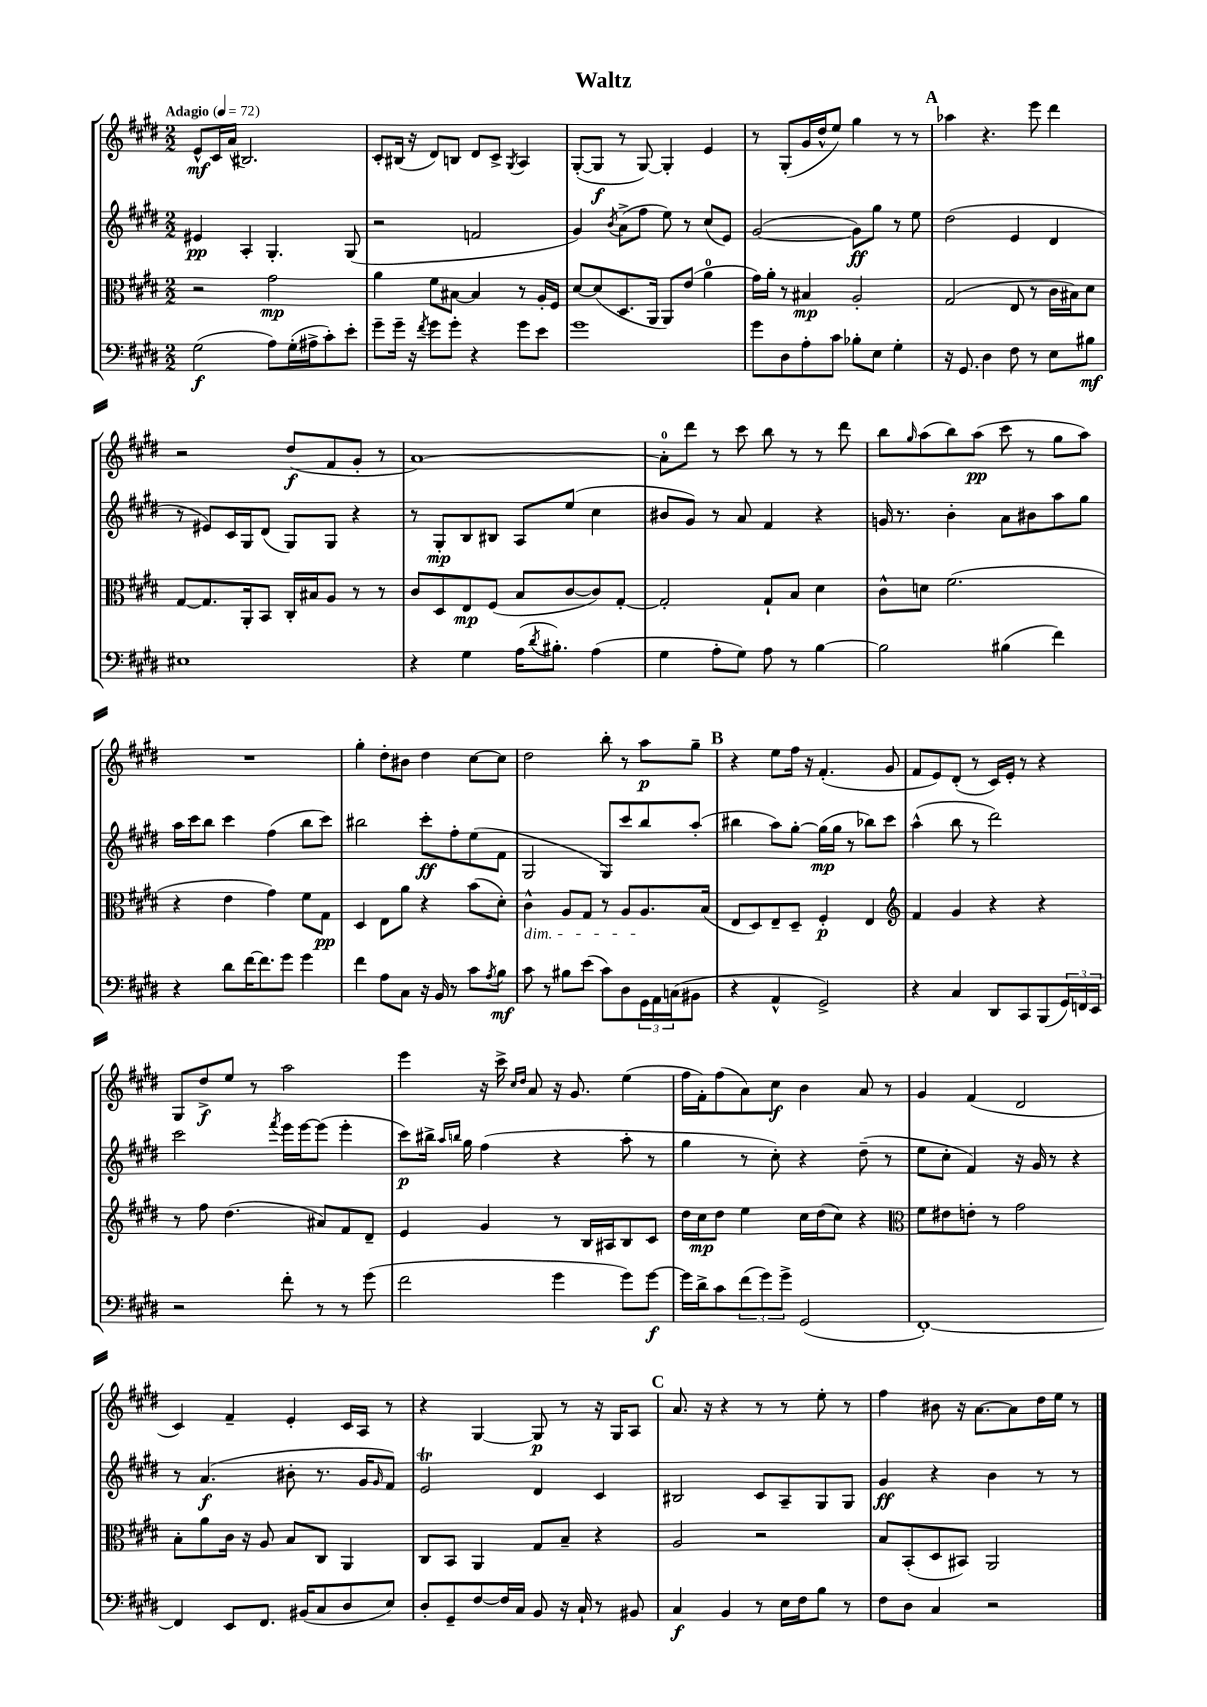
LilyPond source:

\header { title = "Waltz" }
<<
\new StaffGroup <<
\new Staff = "s0" {
    \clef treble \key e \major \numericTimeSignature \time 2/2 \tempo "Adagio" 4 = 72
    e'8-^\mf cis'16 a'16( bis2.) |
    cis'8-. bis16( r16 dis'8) b8 dis'8 cis'8-> \acciaccatura { gis8 } a4 |
    gis8~-.( gis8\f r8 gis8~) gis4-. e'4 |
    r8 gis8-.( gis'16 dis''16-^ e''8) gis''4 r8 r8 |
    \mark \markup { \bold "A" } aes''4 r4. e'''8 dis'''4 |
    r2 dis''8\f( fis'8 gis'8-. r8 |
    a'1~) |
    a'8-0-. dis'''8 r8 cis'''8 b''8 r8 r8 dis'''8 |
    b''8 \grace { gis''16 } a''8( b''8) a''8\pp( cis'''8 r8 gis''8 a''8) |
    R1 |
    gis''4-. dis''8-. bis'8 dis''4 cis''8~ cis''8 |
    dis''2 b''8-. r8 a''8\p gis''8-- |
    \mark \markup { \bold "B" } r4 e''8 fis''16 r16 fis'4.-.( gis'8 |
    fis'8 e'8) dis'8-.( r8 cis'16) e'16-. r8 r4 |
    gis8 dis''8->\f e''8 r8 a''2 |
    e'''4 r16 cis'''16-> \grace { cis''16 dis''16 } a'8 r16 gis'8. e''4( |
    fis''16 fis'16-.) fis''8( a'8) cis''8\f b'4 a'8 r8 |
    gis'4 fis'4( dis'2 |
    cis'4) fis'4-- e'4-. cis'16 a16 r8 |
    r4 gis4~ gis8\p r8 r16 gis16 a8 |
    \mark \markup { \bold "C" } a'8. r16 r4 r8 r8 e''8-. r8 |
    fis''4 bis'8 r16 a'8.~ a'8 dis''16 e''16 r8 \bar "|." |
}
\new Staff = "s1" {
    \clef treble \key e \major \numericTimeSignature \time 2/2
    eis'4\pp a4-. gis4.-. gis8( |
    r2 f'2 |
    gis'4) \acciaccatura { b'8 } a'8->( fis''8 e''8) r8 cis''8( e'8) |
    gis'2~( gis'8\ff) gis''8 r8 e''8 |
    \mark \markup { \bold "A" } dis''2( e'4 dis'4 |
    r8 eis'8) cis'16 gis16 dis'8( gis8) gis8 r4 |
    r8 gis8-.\mp b8 bis8 a8 e''8( cis''4 |
    bis'8 gis'8) r8 a'8 fis'4 r4 |
    g'16 r8. b'4-. a'8 bis'8 a''8 gis''8 |
    a''16 cis'''16 b''8 cis'''4 fis''4( b''8 cis'''8) |
    bis''2 cis'''8-.\ff fis''8-. e''8( fis'8 |
    gis2 gis8) cis'''8 b''8 a''8-.( |
    \mark \markup { \bold "B" } bis''4 a''8) gis''8~-. gis''16\mp( gis''16 r8 bes''8) cis'''8 |
    a''4-^( b''8 r8 dis'''2) |
    cis'''2 \acciaccatura { fis'''8 } e'''16 e'''16~ e'''8( e'''4-. |
    cis'''8\p) bis''16-> \grace { a''16 b''16 } gis''16 fis''4( r4 a''8-. r8 |
    gis''4 r8 cis''8-.) r4 dis''8--( r8 |
    e''8 cis''8-. fis'4) r16 gis'16 r8 r4 |
    r8 a'4.\f( bis'8-. r8. gis'16 \grace { gis'16 } fis'8) |
    e'2\trill dis'4 cis'4 |
    \mark \markup { \bold "C" } bis2 cis'8 a8-- gis8 gis8 |
    gis'4\ff r4 b'4 r8 r8 \bar "|." |
}
\new Staff = "s2" {
    \clef alto \key e \major \numericTimeSignature \time 2/2
    r2 gis'2\mp |
    a'4 fis'8 bis8~ bis4 r8 a16-. fis16 |
    dis'8~ dis'8( dis8. a,16 a,8) e'8( a'4-0 |
    gis'16) a'16-. r8 bis4\mp a2-. |
    \mark \markup { \bold "A" } gis2( e8 r8 cis'16 bis16) dis'8 |
    gis8~ gis8. a,16-. b,8 cis16-. bis16 a8 r8 r8 |
    cis'8 dis8 e8\mp fis8( b8 cis'8~ cis'8) gis8~-. |
    gis2-. gis8-! b8 dis'4 |
    cis'8-^ d'8 fis'2.( |
    r4 e'4 gis'4) fis'8 gis8\pp |
    dis4 e8 a'8 r4 b'8( dis'8-.) |
    cis'4-^\dim a8 gis8 r8 a8 a8.\! b16( |
    \mark \markup { \bold "B" } e8 dis8) e8-- dis8-- fis4-.\p e4 |
    \clef treble fis'4 gis'4 r4 r4 |
    r8 fis''8 dis''4.( ais'8) fis'8 dis'8-- |
    e'4 gis'4 r8 b16 ais16 b8 cis'8 |
    dis''16 cis''16\mp dis''8 e''4 cis''16 dis''16( cis''8) r4 |
    \clef alto fis'8 eis'8 e'8-. r8 gis'2 |
    b8-. a'8 cis'16 r16 a8 b8 cis8 a,4 |
    cis8 b,8 a,4 gis8 b8-- r4 |
    \mark \markup { \bold "C" } a2 r2 |
    b8 b,8-.( dis8 bis,8) a,2 \bar "|." |
}
\new Staff = "s3" {
    \clef bass \key e \major \numericTimeSignature \time 2/2
    gis2\f( a8) gis16-.( ais16-> cis'8-.) e'8-. |
    gis'8-- gis'16-- r16 \acciaccatura { fis'8 } gis'8 gis'8-. r4 gis'8 e'8 |
    gis'1 |
    gis'8 dis8 a8-. cis'8 bes8-. e8 gis4-. |
    \mark \markup { \bold "A" } r16 gis,8. dis4 fis8 r8 e8 bis8\mf |
    eis1 |
    r4 gis4 a16( \acciaccatura { dis'8 } bis8.-.) a4( |
    gis4 a8-. gis8) a8 r8 b4~ |
    b2 bis4( fis'4) |
    r4 dis'8 fis'16~ fis'8. gis'8 gis'4 |
    fis'4 a8 cis8 r16 b,16 r8 cis'8 \acciaccatura { a8 } b8\mf |
    cis'8 r8 bis8 e'8( cis'8) dis8 \tuplet 3/2 { gis,16 a,16 c16( } bis,8 |
    \mark \markup { \bold "B" } r4 a,4-^ gis,2->) |
    r4 cis4 dis,8 cis,8 b,,8( \tuplet 3/2 { gis,16) f,16 e,16 } |
    r2 fis'8-. r8 r8 gis'8( |
    fis'2 gis'4 gis'8) gis'8~\f |
    gis'16 dis'16-> cis'8 \tuplet 3/2 { fis'8( gis'8) gis'8-> } gis,2( |
    fis,1~-.) |
    fis,4 e,8 fis,8. bis,16( cis8 dis8 e8) |
    dis8-. gis,8-- fis8~ fis16 cis16 b,8 r16 cis16-! r8 bis,8 |
    \mark \markup { \bold "C" } cis4\f b,4 r8 e16 fis16 b8 r8 |
    fis8 dis8 cis4 r2 \bar "|." |
}
>>
>>
\layout { \context { \Score \remove "Bar_number_engraver" } }
